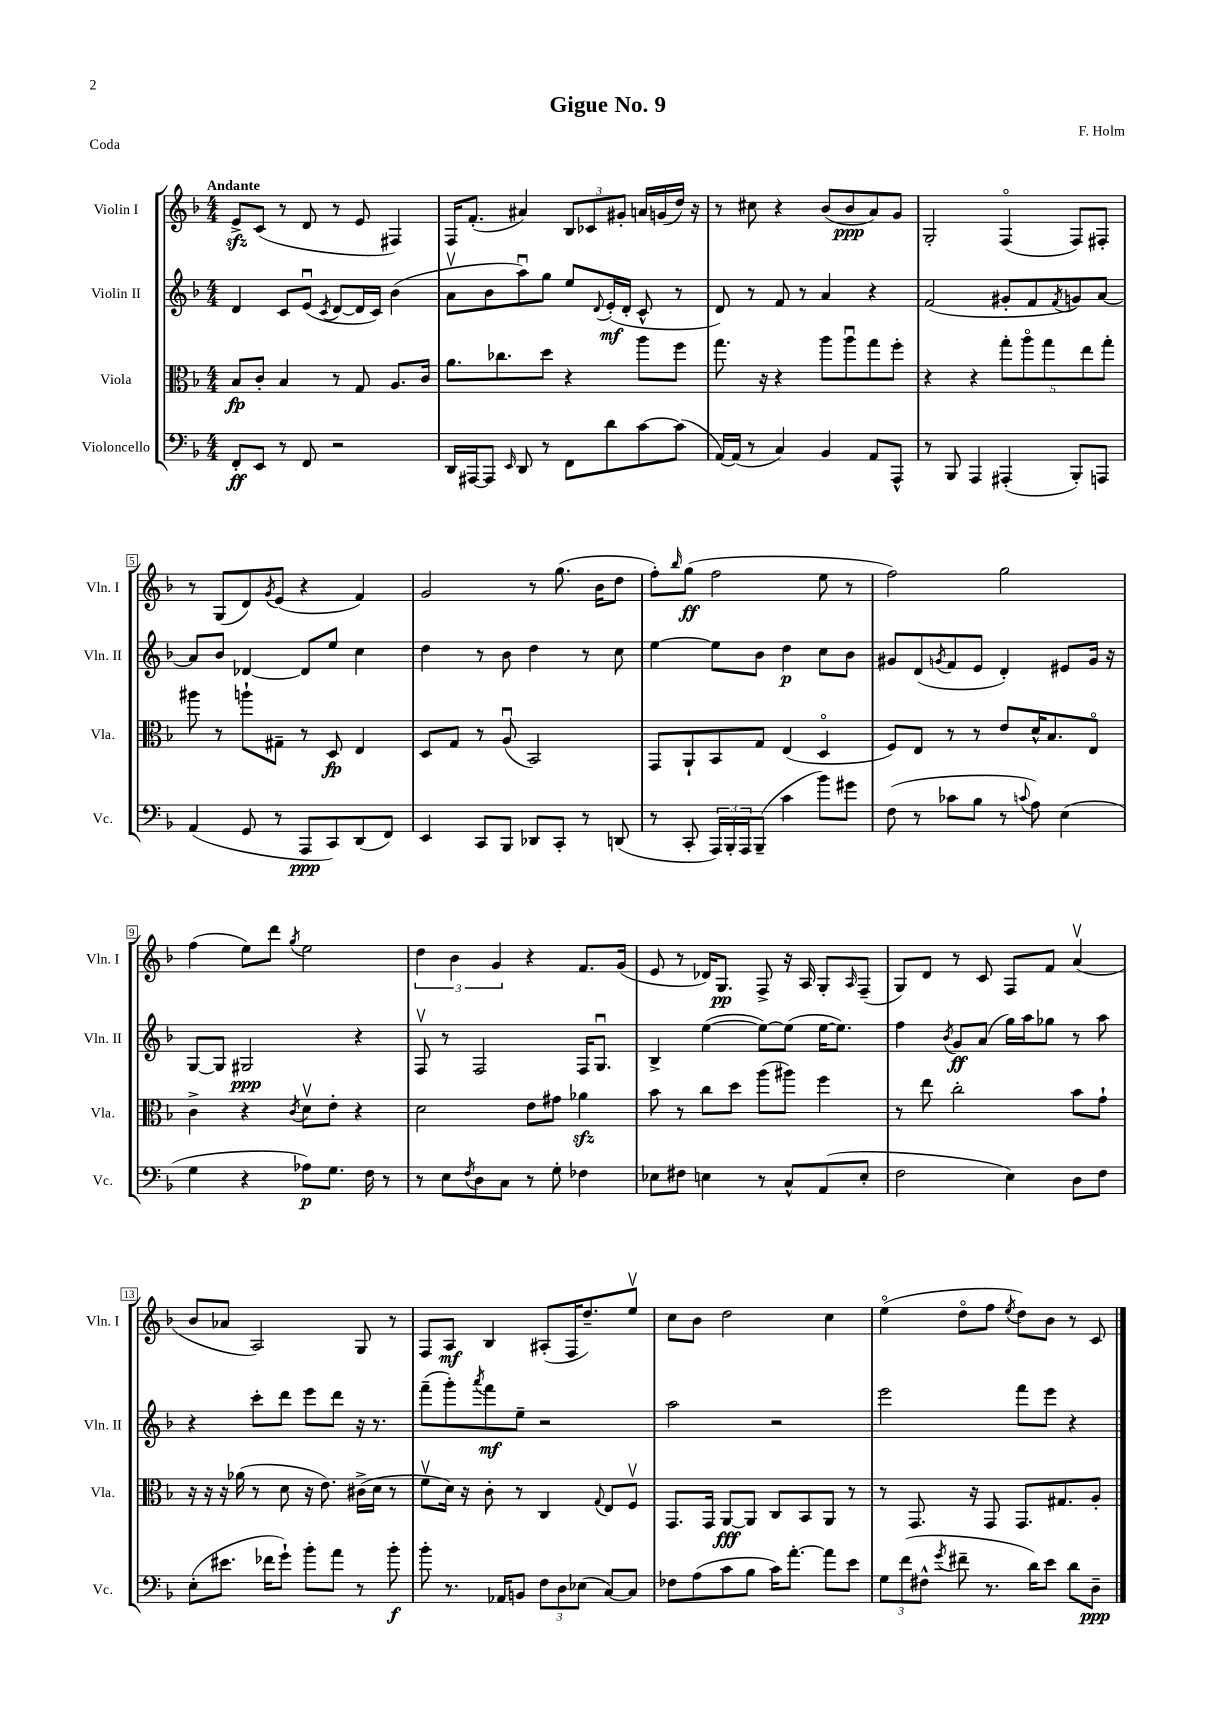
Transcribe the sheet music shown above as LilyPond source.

\header { title = "Gigue No. 9" composer = "F. Holm" piece = "Coda" }
<<
\new StaffGroup <<
\new Staff = "s0" \with { instrumentName = "Violin I" shortInstrumentName = "Vln. I" } {
    \clef treble \key f \major \numericTimeSignature \time 4/4 \tempo "Andante"
    e'8->\sfz c'8( r8 d'8 r8 e'8 fis4) |
    f16 f'8.-.( ais'4) \tuplet 3/2 { bes8 ces'8 gis'8-. } a'16 g'16( d''16) r16 |
    r8 cis''8 r4 bes'8( bes'8\ppp a'8) g'8 |
    g2-. f4\flageolet( f8) fis8-. |
    r8 g8( d'8) \acciaccatura { g'8 } e'8( r4 f'4) |
    g'2 r8 g''8.( bes'16 d''8 |
    f''8-.) \grace { bes''16 } g''8\ff( f''2 e''8 r8 |
    f''2) g''2 |
    f''4( e''8) d'''8 \acciaccatura { g''8 } e''2 |
    \tuplet 3/2 { d''4 bes'4 g'4 } r4 f'8. g'16( |
    e'8 r8 des'16) g8.\pp f8-> r16 a16 g8-. \grace { a16 } f8--( |
    g8) d'8 r8 c'8 f8 f'8 a'4\upbow( |
    bes'8 aes'8 a2) g8 r8 |
    f8 a8\mf bes4 ais8-.( f16 d''8.--) e''8\upbow |
    c''8 bes'8 d''2 c''4 |
    e''4\flageolet( d''8\flageolet f''8 \acciaccatura { e''8 } d''8) bes'8 r8 c'8 \bar "|." |
}
\new Staff = "s1" \with { instrumentName = "Violin II" shortInstrumentName = "Vln. II" } {
    \clef treble \key f \major \numericTimeSignature \time 4/4
    d'4 c'8 e'8\downbow( \acciaccatura { c'8 } d'8~ d'16 c'16) bes'4( |
    a'8\upbow bes'8 a''8\downbow) g''8 e''8 \appoggiatura { d'8 } e'16-.\mf( d'16-. c'8-^ r8 |
    d'8) r8 f'8 r8 a'4 r4 |
    f'2( gis'8-. f'8 \acciaccatura { f'8 } g'8) a'8~ |
    a'8 bes'8 des'4~ des'8 e''8 c''4 |
    d''4 r8 bes'8 d''4 r8 c''8 |
    e''4~ e''8 bes'8 d''4\p c''8 bes'8 |
    gis'8 d'8( \acciaccatura { g'8 } f'8 e'8 d'4-.) eis'8 g'16 r16 |
    g8~ g8 gis2\ppp r4 |
    f8\upbow r8 f2 f16 g8.\downbow |
    bes4-> e''4~( e''8~) e''8( e''16~ e''8.) |
    f''4 \acciaccatura { bes'8 } g'8\ff a'8( g''16) a''16 ges''8 r8 a''8 |
    r4 c'''8-. d'''8 e'''8 d'''8 r16 r8. |
    f'''8--( g'''8-.) \acciaccatura { a'''8 } f'''8\mf e''8-- r2 |
    a''2 r2 |
    e'''2 f'''8 e'''8 r4 \bar "|." |
}
\new Staff = "s2" \with { instrumentName = "Viola" shortInstrumentName = "Vla." } {
    \clef alto \key f \major \numericTimeSignature \time 4/4
    bes8\fp c'8-. bes4 r8 g8 a8. c'16 |
    a'8. ces''8. d''8 r4 a''8 f''8 |
    g''8. r16 r4 a''8 a''8\downbow g''8 f''8-. |
    r4 r4 \tuplet 5/4 { g''8-. a''8\flageolet g''8 e''8 g''8-. } |
    ais''8 r8 a''8-! gis8-- r8 d8\fp e4 |
    d8 g8 r8 a8\downbow( bes,2) |
    g,8 a,8-! bes,8 g8 e4( d4\flageolet |
    f8) e8 r8 r8 e'8 d'16-^ bes8. e8\flageolet |
    c'4-> r4 \acciaccatura { c'8 } d'8\upbow e'8-. r4 |
    d'2 e'8 gis'8 aes'4\sfz |
    bes'8 r8 c''8 d''8 a''8( ais''8) f''4 |
    r8 e''8 c''2-. bes'8 g'8-! |
    r16 r16 r16 aes'16( r8 d'8 r16 e'8.) cis'16->( d'16 r8 |
    f'8\upbow d'16) r16 c'8-. r8 c4 \appoggiatura { g8 } e8 f8\upbow |
    g,8. g,16 a,8~\fff a,8 c8 bes,8 a,8 r8 |
    r8 g,8. r16 g,8 g,8. gis8. a8-. \bar "|." |
}
\new Staff = "s3" \with { instrumentName = "Violoncello" shortInstrumentName = "Vc." } {
    \clef bass \key f \major \numericTimeSignature \time 4/4
    f,8-.\ff e,8 r8 f,8 r2 |
    d,16 ais,,16~ ais,,8 \grace { e,16 } d,8 r8 f,8 d'8 c'8~ c'8( |
    a,16~) a,16( r8 c4) bes,4 a,8 a,,8-^ |
    r8 bes,,8 a,,4 ais,,4-.( bes,,8-.) a,,8 |
    a,4( g,8 r8 a,,8\ppp c,8) d,8( f,8) |
    e,4 c,8 bes,,8 des,8 c,8-. r8 d,8( |
    r8 c,8-. \tuplet 3/2 { a,,16) bes,,16-. a,,16 } bes,,8--( c'4 bes'8) gis'8 |
    f8( r8 ces'8 bes8 r8 \appoggiatura { c'8 } a8) e4( |
    g4 r4 aes8\p) g8. f16 r8 |
    r8 e8 \acciaccatura { f8 } d8 c8 r8 g8-. fes4 |
    ees8 fis8 e4 r8 c8-^ a,8( e8-. |
    f2 e4) d8 f8 |
    e8-.( eis'8. fes'16 g'8-!) bes'8-. a'8 r8 bes'8-.\f |
    bes'8-. r8. aes,16 b,8 \tuplet 3/2 { f8 d8 ees8( } c8~) c8 |
    fes8 a8( c'8 bes8 c'16) a'8.~-. a'8 e'8 |
    \tuplet 3/2 { g8 f'8( fis8-^ } \acciaccatura { g'8 } fis'8-- r8. d'16) e'8 d'8 d8--\ppp \bar "|." |
}
>>
>>
\layout { \context { \Score \override BarNumber.stencil = #(make-stencil-boxer 0.1 0.3 ly:text-interface::print) } }
